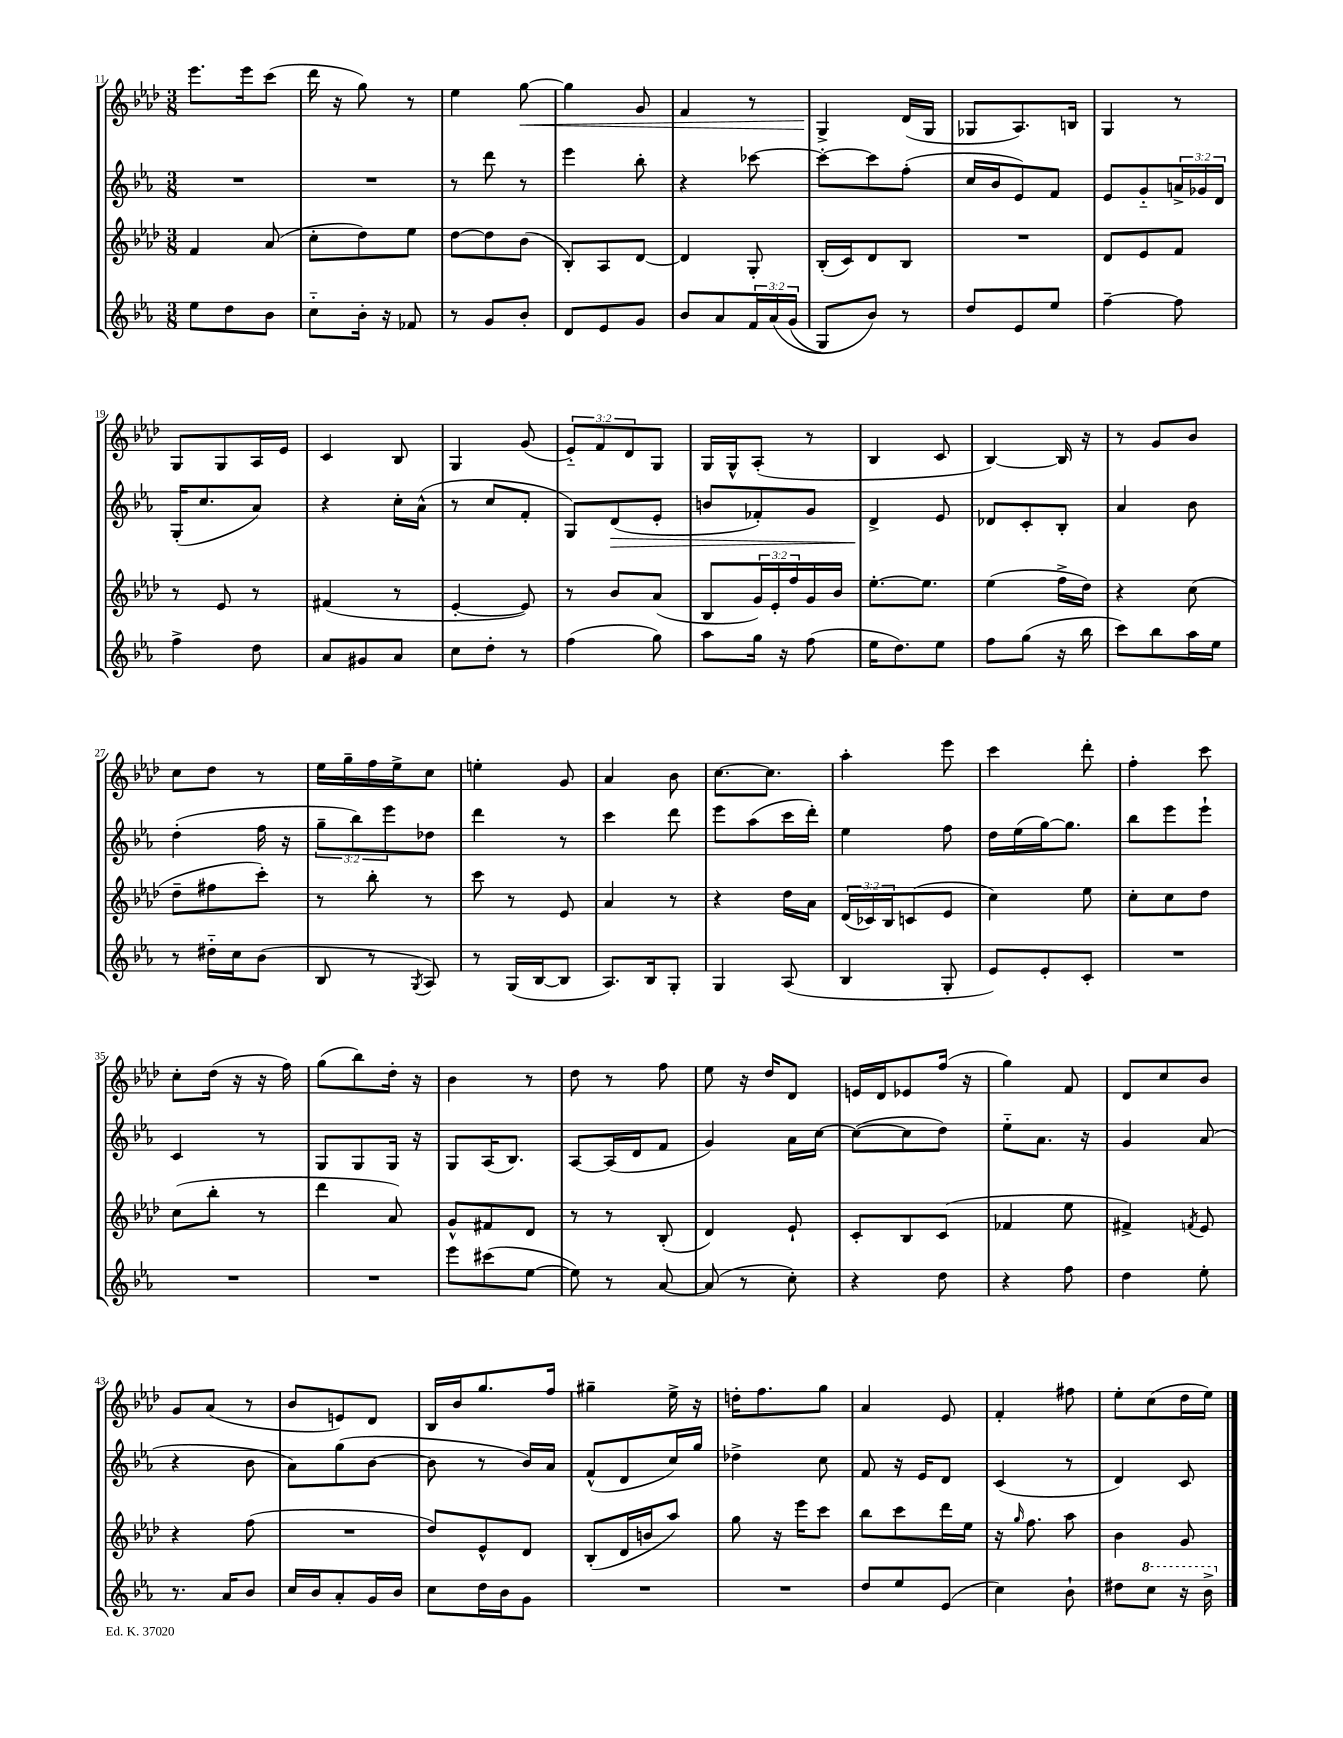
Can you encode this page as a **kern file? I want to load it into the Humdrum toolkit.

**kern	**kern	**kern	**dynam	**kern	**dynam
*part4	*part3	*part2	*part2	*part1	*part1
*staff4	*staff3	*staff2	*staff2	*staff1	*staff1
*clefG2	*clefG2	*clefG2	*	*clefG2	*
*k[b-e-a-]	*k[b-e-a-d-]	*k[b-e-a-]	*	*k[b-e-a-d-]	*
*M3/8	*M3/8	*M3/8	*	*M3/8	*
=11	=11	=11	=11	=11	=11
8ee-\L	4f/	4.r	.	8.eee-\L	.
8dd\	.	.	.	.	.
.	.	.	.	16eee-\k	.
8b-\J	(8a-/	.	.	(8ccc\J	.
=12	=12	=12	=12	=12	=12
8cc\L	8cc'\L	4.r	.	16ddd-\	.
.	.	.	.	16r	.
16b-'\Jk	8dd-\)	.	.	8gg\)	.
16r	.	.	.	.	.
8f-X/	8ee-\J	.	.	8r	.
=13	=13	=13	=13	=13	=13
8r	[8dd-\L	8r	.	4ee-\	.
8g/L	8dd-\]	8ddd\	.	.	.
!	!	!	!	!	!LO:HP:b
8b-'/J	(8b-\J	8r	.	[8gg\	<
=14	=14	=14	=14	=14	=14
8d/L	8B-'/L)	4eee-\	.	4gg\]	.
8e-/	8A-/	.	.	.	.
8g/J	[8d-/J	8bb-'\	.	8g/	.
=15	=15	=15	=15	=15	=15
8b-/L	4d-/]	4r	.	4f/	.
8a-/	.	.	.	.	.
24f/L	8G'/	[8ccc-X\	.	8r	.
(24a-/	.	.	.	.	.
(24g/JJ	.	.	.	.	.
=16	=16	=16	=16	=16	=16
8G/L)	(16B-'/LL	8ccc-'\L_	.	4G^/	.
.	16c/J)	.	.	.	.
8b-/J)	8d-/	8ccc-\]	.	.	.
8r	8B-/J	(8ff'\J	.	(16d-/LL	[
.	.	.	.	16G/JJ	.
=17	=17	=17	=17	=17	=17
8dd/L	4.r	16cc/LL	.	8G-X/L	.
.	.	16b-/J	.	.	.
8e-/	.	8e-/)	.	8.A-/)	.
8ee-/J	.	8f/J	.	.	.
.	.	.	.	16Bn/Jk	.
=18	=18	=18	=18	=18	=18
[4ff~\	8d-/L	8e-/L	.	4G/	.
.	8e-/	8g/	.	.	.
8ff\]	8f/J	24an^/L	.	8r	.
.	.	24g-X/	.	.	.
.	.	24d/JJ	.	.	.
!!LO:LB:g=z
=19	=19	=19	=19	=19	=19
4ff^\	8r	(16G'/KL	.	8G/L	.
.	.	8.cc/	.	.	.
.	8e-/	.	.	8G/	.
8dd\	8r	8a-/J)	.	16A-/L	.
.	.	.	.	16e-/JJ	.
=20	=20	=20	=20	=20	=20
8a-/L	(4f#X/	4r	.	4c/	.
8g#X/	.	.	.	.	.
8a-/J	8r	16cc'\LL	.	8B-/	.
.	.	(16a-^^\JJ	.	.	.
=21	=21	=21	=21	=21	=21
8cc\L	[4e-'/	8r	.	4G/	.
8dd'\J	.	8cc/L	.	.	.
8r	8e-/])	8f'/J	.	(8g/	.
=22	=22	=22	=22	=22	=22
(4ff\	8r	8G/L)	.	12e-/L)	.
.	.	.	.	12f/	.
!	!	!	!LO:HP:b	!	!
.	8b-/L	(8d/	>	.	.
.	.	.	.	12d-/	.
8gg\)	(8a-/J	8e-'/J	.	8G/J	.
=23	=23	=23	=23	=23	=23
8aa-\L	8B-/L	8bn/L	.	16G/LL	.
.	.	.	.	16G^^/J	.
16gg\Jk	24g/L)	8f-X'/)	.	(8A-'/J	.
.	24e-'/	.	.	.	.
16r	.	.	.	.	.
.	24ff/	.	.	.	.
(8ff\	16g/	8g/J	.	8r	.
.	16b-/JJ	.	.	.	.
=24	=24	=24	=24	=24	=24
16ee-\KL	[8.ee-'\L	4d^/	.	4B-/	.
8.dd\)	.	.	.	.	.
.	8.ee-\J]	.	.	.	.
8ee-\J	.	8e-/	]	8c/	.
=25	=25	=25	=25	=25	=25
8ff\L	(4ee-\	8d-X/L	.	[4B-/)	.
(8gg\J	.	8c'/	.	.	.
16r	16ff^\LL	8B-'/J	.	16B-/]	.
16bb-\	16dd-\JJ)	.	.	16r	.
=26	=26	=26	=26	=26	=26
8ccc\L)	4r	4a-/	.	8r	.
8bb-\	.	.	.	8g/L	.
16aa-\L	(8cc\	8b-\	.	8b-/J	.
16ee-\JJ	.	.	.	.	.
!!LO:LB:g=z
=27	=27	=27	=27	=27	=27
8r	8dd-~\L	(4dd'\	.	8cc\L	.
16dd#X\LL	8ff#X\	.	.	8dd-\J	.
16cc\J	.	.	.	.	.
(8b-\J	8ccc'\J)	16ff\	.	8r	.
.	.	16r	.	.	.
=28	=28	=28	=28	=28	=28
8B-/	8r	12gg~\L	.	16ee-\LL	.
.	.	.	.	16gg~\	.
.	.	12bb-\)	.	.	.
8r	8bb-'\	.	.	16ff\	.
.	.	12eee-\	.	.	.
.	.	.	.	16ee-^\J	.
8qG/	.	.	.	.	.
8A-/)	8r	8dd-X\J	.	8cc\J	.
=29	=29	=29	=29	=29	=29
8r	8ccc\	4ddd\	.	4een'\	.
(16G/LL	8r	.	.	.	.
[16B-/J	.	.	.	.	.
8B-/J]	8e-/	8r	.	8g/	.
=30	=30	=30	=30	=30	=30
8.A-/L)	4a-/	4ccc\	.	4a-/	.
16B-/k	.	.	.	.	.
8G'/J	8r	8ddd\	.	8b-\	.
=31	=31	=31	=31	=31	=31
4G/	4r	8eee-\L	.	[8.cc\L	.
.	.	(8aa-\	.	.	.
.	.	.	.	8.cc\J]	.
(8A-/	16dd-\LL	16ccc\L	.	.	.
.	16a-\JJ	16ddd'\JJ)	.	.	.
=32	=32	=32	=32	=32	=32
4B-/	(24d-/LL	4ee-\	.	4aa-'\	.
.	24c-X/)	.	.	.	.
.	24B-/J	.	.	.	.
.	(8cn/	.	.	.	.
8G'/	8e-/J	8ff\	.	8eee-\	.
=33	=33	=33	=33	=33	=33
8e-/L)	4cc\)	16dd\LL	.	4ccc\	.
.	.	(16ee-\	.	.	.
8e-'/	.	[16gg\J)	.	.	.
.	.	8.gg\J]	.	.	.
8c'/J	8ee-\	.	.	8ddd-'\	.
=34	=34	=34	=34	=34	=34
4.r	8cc'\L	8bb-\L	.	4ff'\	.
.	8cc\	8eee-\	.	.	.
.	8dd-\J	8eee-`\J	.	8ccc\	.
!!LO:LB:g=z
=35	=35	=35	=35	=35	=35
4.r	(8cc\L	4c/	.	8cc'\L	.
.	8bb-'\J	.	.	(16dd-\Jk	.
.	.	.	.	16r	.
.	8r	8r	.	16r	.
.	.	.	.	16ff\)	.
=36	=36	=36	=36	=36	=36
4.r	4ddd-\	8G/L	.	(8gg\L	.
.	.	8G/	.	8bb-\)	.
.	8a-/)	16G/Jk	.	16dd-'\Jk	.
.	.	16r	.	16r	.
=37	=37	=37	=37	=37	=37
8eee-\L	8g^^/L	8G/L	.	4b-\	.
(8ccc#X\	8f#X/	(16A-/K	.	.	.
.	.	8.B-/J)	.	.	.
[8ee-\J	8d-/J	.	.	8r	.
=38	=38	=38	=38	=38	=38
8ee-\])	8r	[8A-/L	.	8dd-\	.
8r	8r	(16A-/L]	.	8r	.
.	.	16d/J	.	.	.
[8a-/	(8B-'/	8f/J	.	8ff\	.
=39	=39	=39	=39	=39	=39
(8a-/]	4d-/)	4g/)	.	8ee-\	.
8r	.	.	.	16r	.
.	.	.	.	16dd-/KL	.
8cc'\)	8e-`/	16a-\LL	.	8d-/J	.
.	.	[16cc\JJ	.	.	.
=40	=40	=40	=40	=40	=40
4r	8c'/L	(8cc\L_	.	16en/LL	.
.	.	.	.	16d-/J	.
.	8B-/	8cc\]	.	8e-X/	.
8dd\	(8c/J	8dd\J)	.	(16ff/Jk	.
.	.	.	.	16r	.
=41	=41	=41	=41	=41	=41
4r	4f-X/	8ee-\L	.	4gg\)	.
.	.	8.a-\J	.	.	.
8ff\	8ee-\	.	.	8f/	.
.	.	16r	.	.	.
=42	=42	=42	=42	=42	=42
4dd\	4f#X^/)	4g/	.	8d-/L	.
.	.	.	.	8cc/	.
.	8qfn/	.	.	.	.
8ee-'\	8e-/	(8a-/	.	8b-/J	.
!!LO:LB:g=z
=43	=43	=43	=43	=43	=43
8.r	4r	4r	.	8g/L	.
.	.	.	.	(8a-/J	.
16a-/KL	.	.	.	.	.
8b-/J	(8ff\	8b-\	.	8r	.
=44	=44	=44	=44	=44	=44
16cc/LL	4.r	8a-\L)	.	8b-/L	.
16b-/J	.	.	.	.	.
8a-'/	.	(8gg\	.	8en/)	.
16g/L	.	[8b-\J	.	8d-/J	.
16b-/JJ	.	.	.	.	.
=45	=45	=45	=45	=45	=45
8cc\L	8dd-/L)	8b-\]	.	16B-/LL	.
.	.	.	.	16b-/J	.
16dd\L	8e-^^/	8r	.	8.gg/	.
16b-\J	.	.	.	.	.
8g\J	8d-/J	16b-/LL)	.	.	.
.	.	16a-/JJ	.	16ff/Jk	.
=46	=46	=46	=46	=46	=46
4.r	(8B-'/L	(8f^^/L	.	4gg#X~\	.
.	16d-/L	8d/	.	.	.
.	16bn/J	.	.	.	.
.	8aa-/J)	16cc/L)	.	16ee-^\	.
.	.	16gg/JJ	.	16r	.
=47	=47	=47	=47	=47	=47
4.r	8gg\	4dd-X^\	.	16ddn'\KL	.
.	.	.	.	8.ff\	.
.	16r	.	.	.	.
.	16eee-\KL	.	.	.	.
.	8ccc\J	8cc\	.	8gg\J	.
=48	=48	=48	=48	=48	=48
8dd/L	8bb-\L	8f/	.	4a-/	.
8ee-/	8ccc\	16r	.	.	.
.	.	16e-/KL	.	.	.
(8e-/J	16ddd-\L	8d/J	.	8e-/	.
.	16ee-\JJ	.	.	.	.
=49	=49	=49	=49	=49	=49
4cc\)	16r	(4c/	.	4f'/	.
.	16qqgg/	.	.	.	.
.	8.ff\	.	.	.	.
8b-`\	8aa-\	8r	.	8ff#X\	.
=50	=50	=50	=50	=50	=50
8dd#X\L	4b-\	4d/)	.	8ee-'\L	.
*8va	*	*	*	*	*
8ccc\J	.	.	.	(8cc\	.
16r	8g/	8c/	.	16dd-\L	.
16bb-^\	.	.	.	16ee-\JJ)	.
*X8va	*	*	*	*	*
==	==	==	==	==	==
*-	*-	*-	*-	*-	*-
